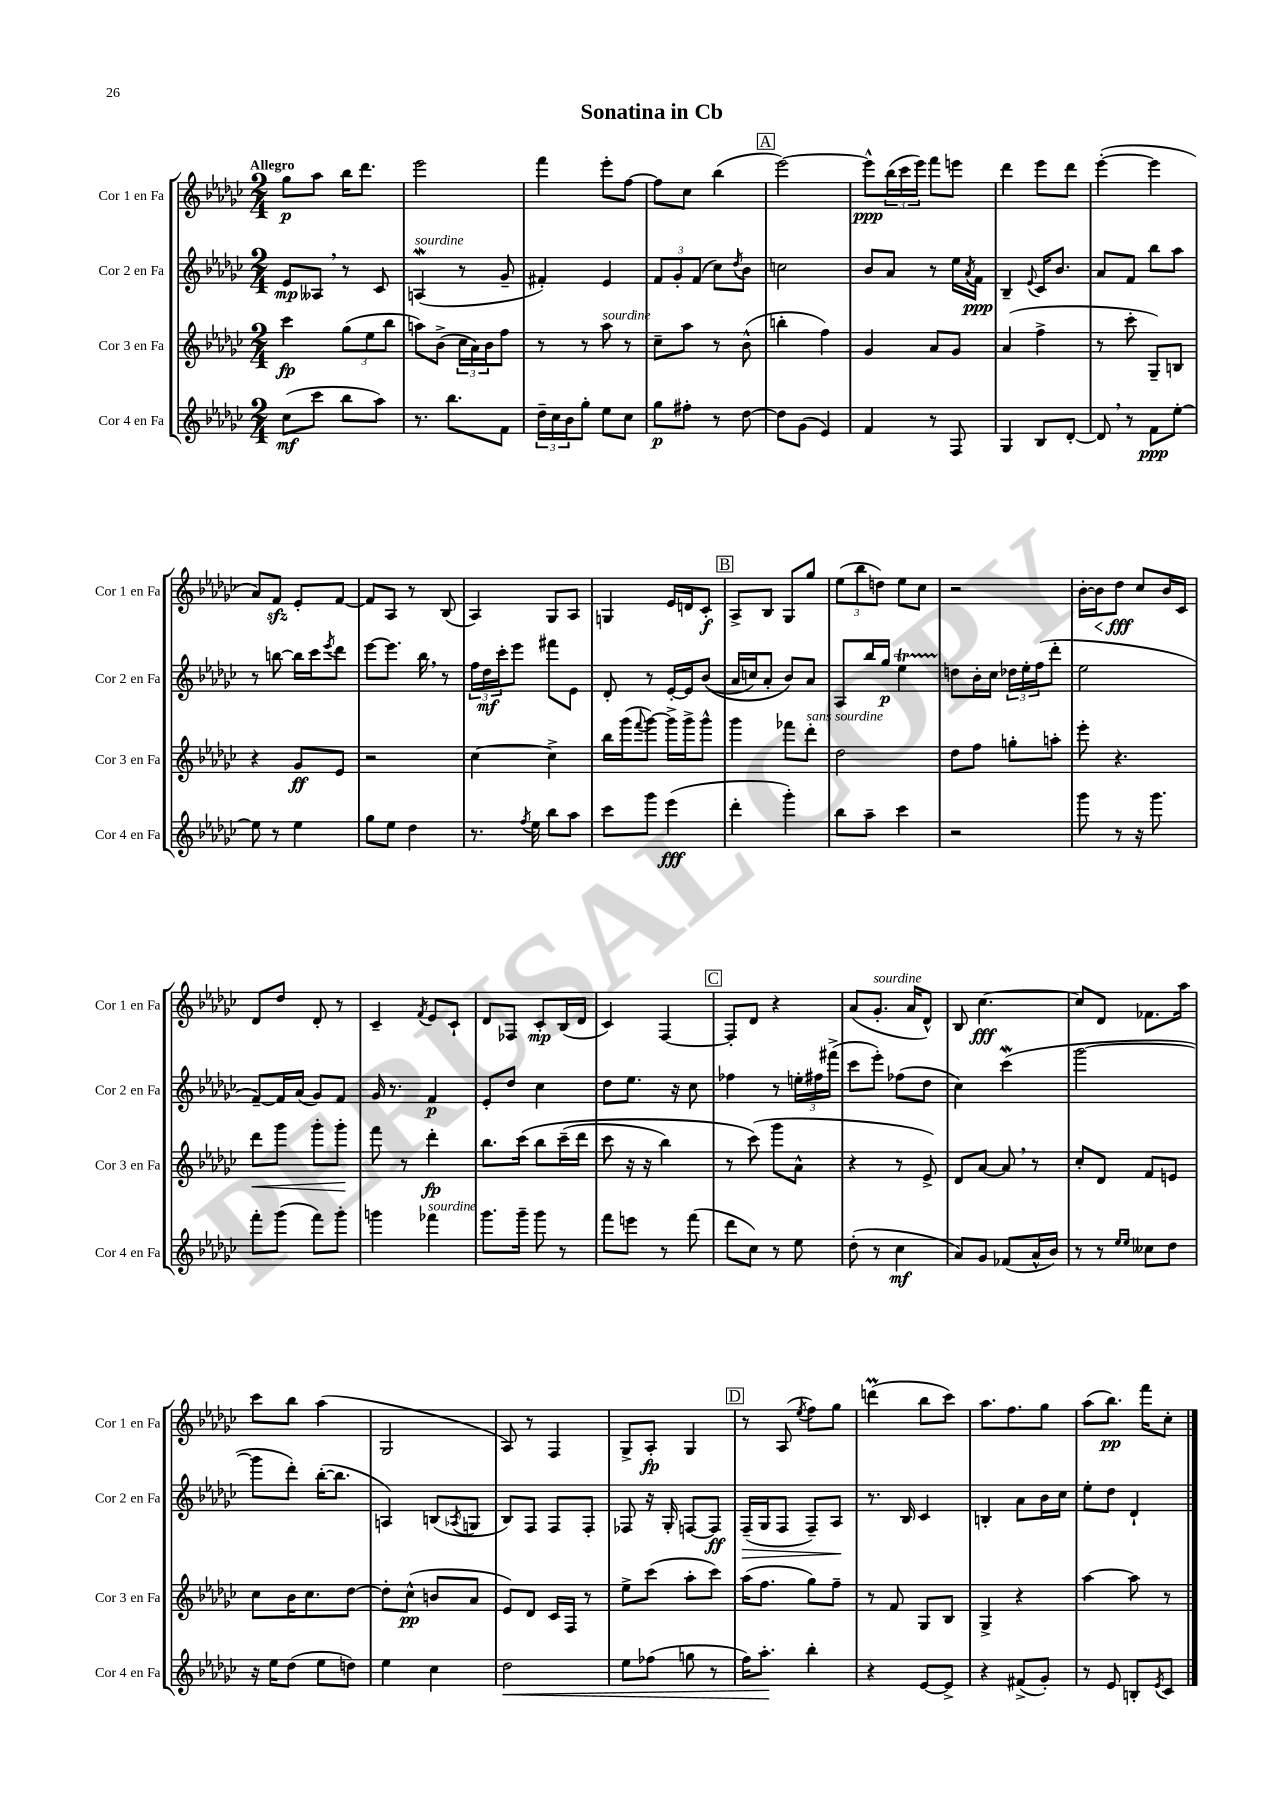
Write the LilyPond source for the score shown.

\header { title = "Sonatina in Cb" }
<<
\new StaffGroup <<
\new Staff = "s0" \with { instrumentName = "Cor 1 en Fa" shortInstrumentName = "Cor 1 en Fa" } {
    \clef treble \key ges \major \numericTimeSignature \time 2/4 \tempo "Allegro"
    ges''8\p aes''8 bes''16 des'''8. |
    ees'''2 |
    f'''4 ees'''8-. f''8~ |
    f''8 ces''8 bes''4( |
    \mark \markup { \box "A" } ees'''2~) |
    ees'''8-^\ppp \tuplet 3/2 { bes''16( ces'''16 ees'''16) } f'''8 e'''8 |
    des'''4 ees'''8 des'''8 |
    ees'''4~-.( ees'''4 |
    aes'8) f'8\sfz ees'8-. f'8~ |
    f'8 aes8 r8 bes8( |
    aes4) ges8 aes8 |
    g4 ees'16 d'16 ces'8-.\f |
    \mark \markup { \box "B" } aes8-> bes8 ges8 ges''8 |
    \tuplet 3/2 { ees''8( bes''8 d''8) } ees''8 ces''8 |
    r2 |
    bes'16~-. bes'16\< des''8\fff\! ces''8 bes'16 ces'16 |
    des'8 des''8 des'8-. r8 |
    ces'4-- \acciaccatura { f'8 } ees'8 ces'8-! |
    des'8 fes8 ces'8-.\mp bes16( des'16 |
    ces'4) f4~ |
    \mark \markup { \box "C" } f8-. des'8 r4 |
    aes'8( ges'8.-.^\markup { \italic "sourdine" } aes'16 des'8-^) |
    bes8 ces''4.~\fff |
    ces''8 des'8 fes'8. aes''16 |
    ces'''8 bes''8 aes''4( |
    ges2 |
    aes8) r8 f4 |
    ges8-> aes8-.\fp ges4 |
    \mark \markup { \box "D" } r8 aes8( \acciaccatura { ees''8 } f''8) ges''8 |
    d'''4\prall( bes''8 ces'''8) |
    aes''8. f''8. ges''8 |
    aes''8( bes''8.\pp) f'''16 ces''8-. \bar "|." |
}
\new Staff = "s1" \with { instrumentName = "Cor 2 en Fa" shortInstrumentName = "Cor 2 en Fa" } {
    \clef treble \key ges \major \numericTimeSignature \time 2/4
    ees'8\mp aeses8 \breathe r8 ces'8 |
    a4\mordent^\markup { \italic "sourdine" }( r8 ges'8-- |
    fis'4-.) ees'4 |
    \tuplet 3/2 { f'8 ges'8-. f'8( } ces''8) \acciaccatura { des''8 } bes'8 |
    \mark \markup { \box "A" } c''2 |
    bes'8 aes'8 r8 ees''16 \acciaccatura { aes'8 } f'16\ppp |
    bes4-- \appoggiatura { ees'8 } ces'16 bes'8. |
    aes'8 f'8 bes''8 aes''8 |
    r8 b''8~ b''16 ces'''16 \acciaccatura { ees'''8 } des'''8 |
    ees'''8~ ees'''8. bes''16 \breathe r8 |
    \tuplet 3/2 { f''16 des''16\mf ces'''16-. } ees'''8 fis'''8 ees'8 |
    des'8-. r8 ees'16~-. ees'16 bes'8(\( |
    \mark \markup { \box "B" } aes'16 c''16) aes'8-. bes'8\) aes'8 |
    aes8 bes''16 ges''16\p ees''4\startTrillSpan |
    d''8\stopTrillSpan bes'16-. ces''16 \tuplet 3/2 { des''16 ees''16-. f''16( } des'''8-. |
    ees''2 |
    f'8~--) f'16 aes'16( ges'8) f'8 |
    ges'16 r8. f'4\p |
    ees'8-. des''8 ces''4 |
    des''8 ees''8. r16 ces''8 |
    \mark \markup { \box "C" } fes''4 r8 \tuplet 3/2 { e''16-. fis''16 fis'''16->( } |
    ces'''8 ees'''8-.) fes''8( des''8 |
    ces''4) ces'''4\mordent( |
    ges'''2~ |
    ges'''8 des'''8-.) bes''16~-.( bes''8. |
    a4) b8( \acciaccatura { aes8 } g8 |
    bes8) f8 f8 f8-. |
    fes8 r16 ges16-. f8~ f8\ff |
    \mark \markup { \box "D" } f16--\>( ges16 f8 f8--) aes8\! |
    r8. bes16 ces'4 |
    b4-. aes'8 bes'16 ces''16 |
    ees''8-. des''8 des'4-! \bar "|." |
}
\new Staff = "s2" \with { instrumentName = "Cor 3 en Fa" shortInstrumentName = "Cor 3 en Fa" } {
    \clef treble \key ges \major \numericTimeSignature \time 2/4
    ces'''4\fp \tuplet 3/2 { ges''8( ees''8 bes''8 } |
    a''8) bes'8->( \tuplet 3/2 { ces''16 aes'16) bes'16 } f''8 |
    r8 r8 aes''8^\markup { \italic "sourdine" } r8 |
    ces''8-- aes''8 r8 bes'8-^( |
    \mark \markup { \box "A" } b''4-. f''4) |
    ges'4 aes'8 ges'8 |
    aes'4( f''4-> |
    r8 ces'''8-. ges8--) b8 |
    r4 ges'8\ff ees'8 |
    r2 |
    ces''4~ ces''4-> |
    bes''16 ges'''16( \appoggiatura { f'''8 } ges'''8~) ges'''16-> ges'''16-> ges'''8-^ |
    \mark \markup { \box "B" } ges'''4 fes'''8 des'''8-.^\markup { \italic "sans sourdine" } |
    des''2 |
    des''8 f''8 g''8-. a''8-. |
    ees'''8-. r4. |
    des'''8\< ges'''8 ges'''8-. ges'''8-.\! |
    f'''8 r8 des'''4-.\fp |
    bes''8. ces'''16\( bes''8 ces'''16--( des'''16 |
    ces'''8 r16 r16 bes''4) |
    \mark \markup { \box "C" } r8 ces'''8(\) ges'''8 aes'8-^ |
    r4 r8 ees'8->) |
    des'8 aes'8~ aes'8 \breathe r8 |
    ces''8-. des'8 f'8 e'8 |
    ces''8 bes'16 ces''8. des''8~ |
    des''8-. ces''8-^\pp( b'8 aes'8 |
    ees'8) des'8 ces'16 f16 r8 |
    ees''8-> ces'''8( aes''8-. ces'''8) |
    \mark \markup { \box "D" } aes''16( f''8. ges''8) f''8-- |
    r8 f'8 ges8 bes8 |
    ges4-> r4 |
    aes''4~ aes''8 r8 \bar "|." |
}
\new Staff = "s3" \with { instrumentName = "Cor 4 en Fa" shortInstrumentName = "Cor 4 en Fa" } {
    \clef treble \key ges \major \numericTimeSignature \time 2/4
    ces''8\mf( ces'''8 bes''8 aes''8) |
    r8. bes''8. f'8 |
    \tuplet 3/2 { des''16-- ces''16 bes'16 } ges''8-. ees''8 ces''8 |
    ges''8\p fis''8-. r8 des''8~ |
    \mark \markup { \box "A" } des''8 ges'8( ees'4) |
    f'4 r8 f8 |
    ges4 bes8 des'8~-. |
    des'8 \breathe r8 f'8\ppp ees''8~-. |
    ees''8 r8 ees''4 |
    ges''8 ees''8 des''4 |
    r8. \acciaccatura { f''8 } ees''16 bes''8 aes''8 |
    ces'''8 ges'''8 ees'''4\fff( |
    \mark \markup { \box "B" } des'''4-. ges'''4-.) |
    bes''8 aes''8-- ces'''4 |
    r2 |
    ges'''8 r8 r16 ges'''8. |
    f'''8-. ges'''8( f'''8) ges'''8-. |
    g'''4 fes'''4^\markup { \italic "sourdine" } |
    ges'''8. ges'''16-- ges'''8 r8 |
    f'''8 e'''8 r8 f'''8( |
    \mark \markup { \box "C" } des'''8 ces''8) r8 ees''8 |
    des''8-.( r8 ces''4\mf |
    aes'8) ges'8 fes'8( aes'16-^ bes'16) |
    r8 r8 \grace { ees''16 ees''16 } ceses''8 des''8 |
    r16 ees''16 des''8( ees''8 d''8) |
    ees''4 ces''4 |
    des''2\< |
    ees''8 fes''8( g''8 r8 |
    \mark \markup { \box "D" } f''16) aes''8.-.\! bes''4-. |
    r4 ees'8~ ees'8-> |
    r4 fis'8->( ges'8-.) |
    r8 ees'8 b8-. \acciaccatura { ees'8 } ces'8 \bar "|." |
}
>>
>>
\layout { \context { \Score \remove "Bar_number_engraver" } }
